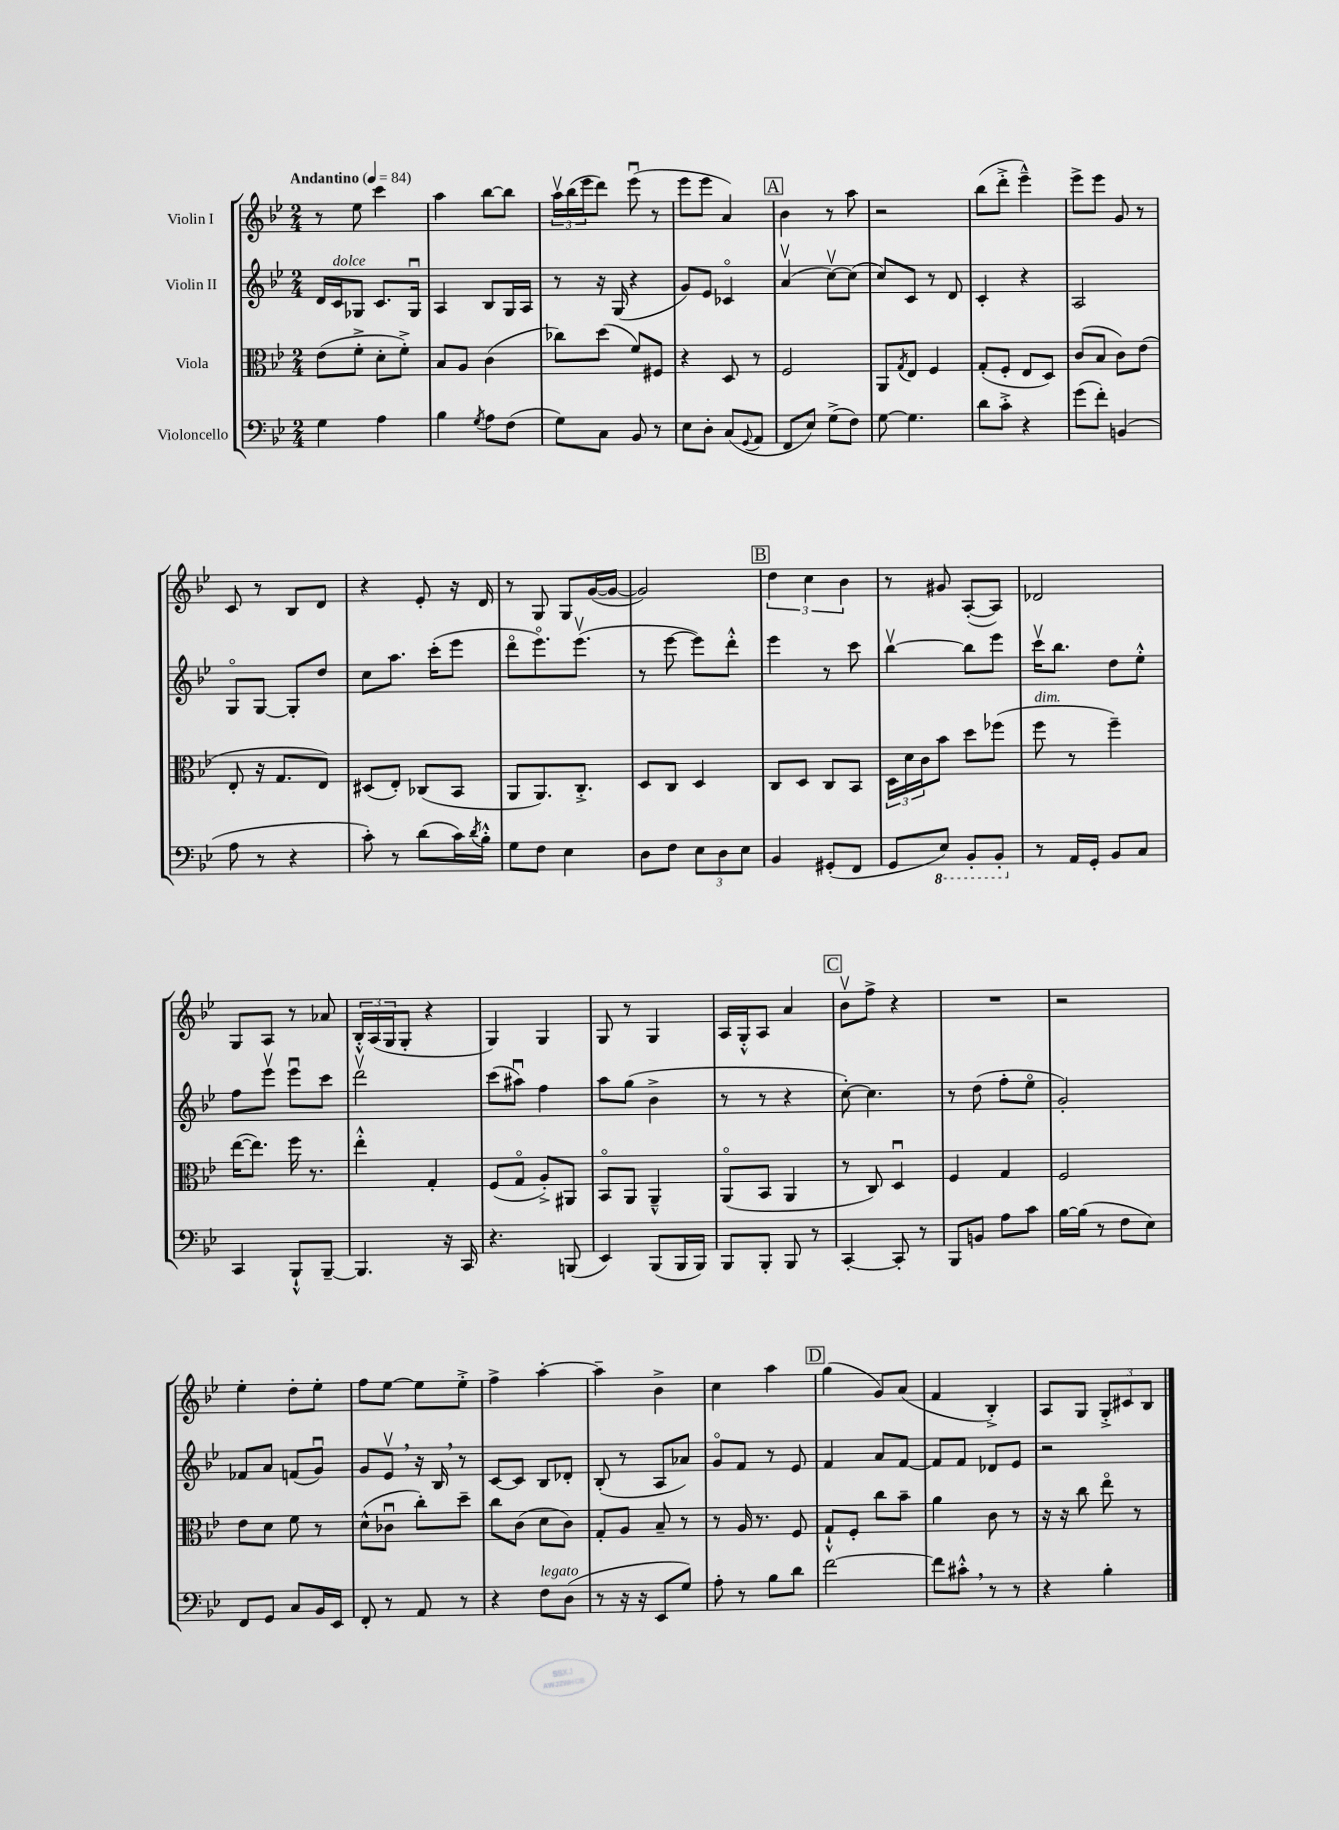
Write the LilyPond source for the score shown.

<<
\new StaffGroup <<
\new Staff = "s0" \with { instrumentName = "Violin I" } {
    \clef treble \key bes \major \numericTimeSignature \time 2/4 \tempo "Andantino" 4 = 84
    r8 ees''8 c'''4 |
    a''4 bes''8~ bes''8 |
    \tuplet 3/2 { a''16\upbow bes''16( ees'''16 } d'''8) ees'''8\downbow( r8 |
    ees'''8 ees'''8 a'4) |
    \mark \markup { \box "A" } bes'4 r8 a''8 |
    r2 |
    bes''8( d'''8-.-> ees'''4---^) |
    ees'''8-> ees'''8 g'8 r8 |
    c'8 r8 bes8 d'8 |
    r4 ees'8-. r16 d'16 |
    r8 g8 g8 g'16~( g'16~ |
    g'2) |
    \mark \markup { \box "B" } \tuplet 3/2 { d''4 c''4 bes'4 } |
    r8 gis'8 a8~-.( a8) |
    des'2 |
    g8 a8 r8 aes'8 |
    \tuplet 3/2 { bes16-.-^ a16( g16 } g8-. r4 |
    g4) g4 |
    g8 r8 g4 |
    a16 g16-.-^ a8 a'4 |
    \mark \markup { \box "C" } bes'8\upbow f''8-> r4 |
    R2 |
    r2 |
    ees''4-. d''8-. ees''8-. |
    f''8 ees''8~ ees''8 ees''8-.-> |
    f''4-> a''4~-. |
    a''4-- bes'4-> |
    c''4 a''4 |
    \mark \markup { \box "D" } g''4( g'8) a'8( |
    f'4 bes4-.->) |
    a8 g8 \tuplet 3/2 { g8-.-> cis'8 bes8 } \bar "|." |
}
\new Staff = "s1" \with { instrumentName = "Violin II" } {
    \clef treble \key bes \major \numericTimeSignature \time 2/4
    d'16 c'16^\markup { \italic "dolce" } ges8 c'8. ges16\downbow |
    a4 bes8 g16 a16 |
    r8 r16 g16( r4 |
    g'8) ees'8 ces'4\flageolet |
    \mark \markup { \box "A" } a'4\upbow( c''8~\upbow) c''8( |
    c''8) c'8 r8 d'8 |
    c'4-. r4 |
    a2 |
    g8\flageolet g8~ g8-. d''8 |
    c''8 a''8. c'''16-.( ees'''8 |
    d'''8\flageolet ees'''8.\flageolet) ees'''8.\upbow( |
    r8 ees'''8~ ees'''8) d'''8-.-^ |
    \mark \markup { \box "B" } ees'''4 r8 c'''8 |
    bes''4~\upbow bes''8 ees'''8 |
    c'''16\upbow bes''8. d''8 ees''8-.-^ |
    f''8 ees'''8\upbow ees'''8\downbow c'''8 |
    d'''2\upbow |
    c'''8( ais''8\downbow) f''4 |
    a''8 g''8( bes'4-> |
    r8 r8 r4 |
    \mark \markup { \box "C" } c''8~-.) c''4. |
    r8 d''8( f''8-. ees''8\flageolet |
    g'2-.) |
    fes'8 a'8 f'8( g'8\downbow) |
    g'8 ees'8\upbow \breathe r16 bes16 \breathe r8 |
    c'8~ c'8 bes8 des'8-. |
    bes8-.( r8 a8 aes'8) |
    g'8\flageolet f'8 r8 ees'8 |
    \mark \markup { \box "D" } f'4 a'8 f'8~ |
    f'8 f'8 des'8 ees'8 |
    r2 \bar "|." |
}
\new Staff = "s2" \with { instrumentName = "Viola" } {
    \clef alto \key bes \major \numericTimeSignature \time 2/4
    ees'8( f'8-.-> d'8-. f'8-.->) |
    bes8 a8 c'4( |
    ces''8) d''8( f'8) fis8 |
    r4 d8 r8 |
    \mark \markup { \box "A" } f2 |
    a,8 \acciaccatura { g8 } ees8 f4 |
    g8-.( f8-. ees8 d8) |
    c'8( bes8 c'8) ees'8( |
    ees8-. r16 g8. ees8) |
    dis8( ees8-.) ces8( bes,8 |
    a,8 a,8.) c8.-.-> |
    d8 c8 d4 |
    \mark \markup { \box "B" } c8 d8 c8 bes,8 |
    \tuplet 3/2 { d16 d'16 c'16 } bes'8 d''8 fes''8( |
    f''8^\markup { \italic "dim." } r8 f''4--) |
    ees''16~( ees''8.) f''16 r8. |
    ees''4-.-^ g4-. |
    f8( g8\flageolet a8-.->) ais,8 |
    bes,8\flageolet a,8 a,4---^ |
    a,8\flageolet( bes,8 a,4 |
    \mark \markup { \box "C" } r8 c8) d4\downbow |
    f4 g4 |
    f2 |
    ees'8 d'8 f'8 r8 |
    d'8-^( ces'8\downbow c''8-.) d''8-- |
    c''8 c'8( d'8 c'8) |
    g8-. a8 bes8-- r8 |
    r8 a16 r8. f8 |
    \mark \markup { \box "D" } g8-!-^ f8-. c''8 bes'8-- |
    a'4 c'8 r8 |
    r16 r16 c''8 ees''8\flageolet r8 \bar "|." |
}
\new Staff = "s3" \with { instrumentName = "Violoncello" } {
    \clef bass \key bes \major \numericTimeSignature \time 2/4
    g4 a4 |
    bes4 \acciaccatura { g8 } a8 f8( |
    g8) c8 bes,8 r8 |
    ees8 d8-. c8( \appoggiatura { g,8 } a,8 |
    \mark \markup { \box "A" } f,8 ees8) g8->( f8) |
    g8~ g4. |
    d'8 c'8-.-> r4 |
    g'8( f'8-.) b,4( |
    a8 r8 r4 |
    c'8-.) r8 d'8( c'16) \acciaccatura { d'8 } bes16-.-^ |
    g8 f8 ees4 |
    d8 f8 \tuplet 3/2 { ees8 d8 ees8 } |
    \mark \markup { \box "B" } bes,4 gis,8-.( f,8 |
    g,8 \ottava #-1 ees,8) bes,,8-. bes,,8-. \ottava #0 |
    r8 a,16 g,16-. bes,8 c8 |
    c,4 bes,,8-!-^ bes,,8~-- |
    bes,,4. r16 c,16 |
    r4. b,,8( |
    ees,4) bes,,8( bes,,16 bes,,16) |
    bes,,8 bes,,8-. bes,,8 r8 |
    \mark \markup { \box "C" } c,4~-. c,8-. r8 |
    bes,,8 b,8 a8 c'8 |
    bes16~ bes16( r8 f8 ees8) |
    f,8 g,8 c8 bes,16 ees,16 |
    f,8-. r8 a,8 r8 |
    r4 f8^\markup { \italic "legato" } d8( |
    r8 r16 r16 ees,8 g8) |
    a8-. r8 bes8 d'8 |
    \mark \markup { \box "D" } f'2~ |
    f'8 cis'8-.-^ \breathe r8 r8 |
    r4 bes4-. \bar "|." |
}
>>
>>
\layout { \context { \Score \remove "Bar_number_engraver" } }
